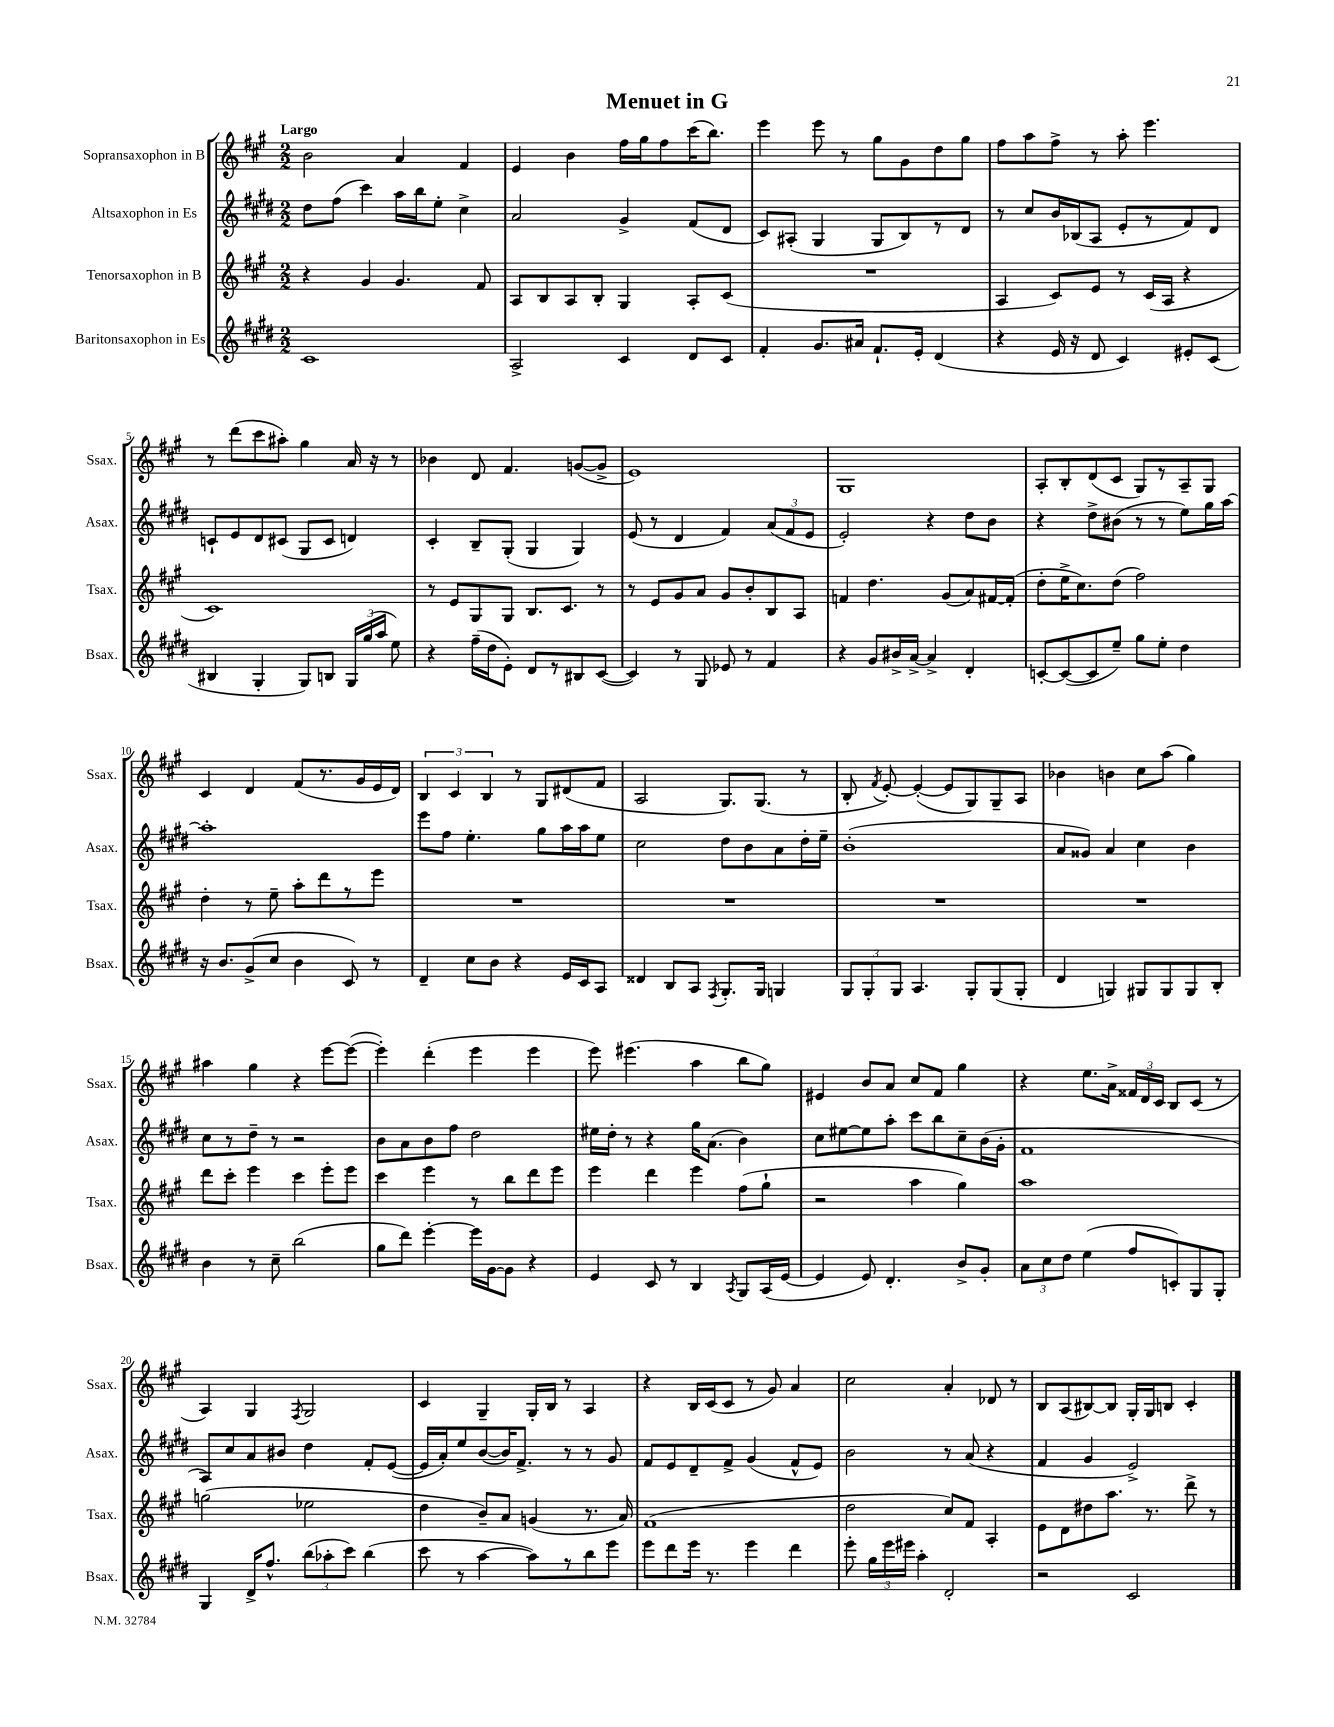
\header { title = "Menuet in G" }
<<
\new StaffGroup <<
\new Staff = "s0" \with { instrumentName = "Sopransaxophon in B" shortInstrumentName = "Ssax." } {
    \clef treble \key a \major \numericTimeSignature \time 2/2 \tempo "Largo"
    \autoBeamOff b'2 a'4 fis'4 |
    e'4 b'4 fis''16[ gis''16 fis''8 cis'''16( b''8.]) |
    e'''4 e'''8 r8 gis''8[ gis'8 d''8 gis''8] |
    fis''8[ a''8 fis''8]-> r8 a''8-. e'''4. |
    r8 d'''8[( cis'''8 ais''8]-.) gis''4 a'16 r16 r8 |
    bes'4 d'8 fis'4. g'8[~( g'8]-> |
    e'1) |
    gis1 |
    a8[-. b8-. d'8( cis'8] gis8[) r8 a8-- gis8] |
    cis'4 d'4 fis'8[( r8. gis'16 e'16 d'16]) |
    \tuplet 3/2 { b4 cis'4 b4 } r8 gis8[ dis'8( fis'8] |
    a2 gis8.[) gis8.]( r8 |
    b8-. \acciaccatura { fis'8 } e'8~-.) e'4~-.( e'8[ gis8) gis8-- a8] |
    bes'4 b'4 cis''8[ a''8]( gis''4) |
    ais''4 gis''4 r4 e'''8[~ e'''8]~( |
    e'''4-.) d'''4-.( e'''4 e'''4 |
    e'''8) eis'''4.( a''4 b''8[ gis''8]) |
    eis'4 b'8[ a'8] cis''8[ fis'8] gis''4 |
    r4 e''8.[ a'16]-> \tuplet 3/2 { fisis'16[ d'16 cis'16] } b8[ cis'8]( r8 |
    a4) gis4 \acciaccatura { fis8 } gis2 |
    cis'4 gis4-- gis16[-. b16] r8 a4 |
    r4 b16[ cis'16( cis'8] r8 gis'8) a'4 |
    cis''2 a'4-. des'8 r8 |
    b8[ a8( bis8~) bis8] gis16[-. gis16 b8] cis'4-. \bar "|." |
}
\new Staff = "s1" \with { instrumentName = "Altsaxophon in Es" shortInstrumentName = "Asax." } {
    \clef treble \key e \major \numericTimeSignature \time 2/2
    \autoBeamOff dis''8[ fis''8]( cis'''4) a''16[ b''16 e''8]-. cis''4-> |
    a'2 gis'4-> fis'8[( dis'8] |
    cis'8[) ais8]-.( gis4 gis8[ b8) r8 dis'8] |
    r8 cis''8[ b'16 bes16( a8] e'8[-. r8 fis'8) dis'8] |
    c'8[-! e'8 dis'8 cis'8]( gis8[ cis'8] d'4) |
    cis'4-. b8[-- gis8]-.( gis4 gis4) |
    e'8( r8 dis'4 fis'4) \tuplet 3/2 { a'8[( fis'8 e'8] } |
    e'2-.) r4 dis''8[ b'8] |
    r4 dis''8[-> bis'8]( r8 r8 e''8[) gis''16 a''16]~ |
    a''1-. |
    e'''8[ fis''8] e''4.-. gis''8[ a''16 a''16 e''8] |
    cis''2 dis''8[ b'8 a'8 dis''16-. e''16]-- |
    b'1-.( |
    a'8[ gisis'8]) a'4 cis''4 b'4 |
    cis''8[ r8 dis''8]-- r8 r2 |
    b'8[ a'8 b'8 fis''8] dis''2 |
    eis''16[ dis''16]-. r8 r4 gis''16[ a'8.]( b'4) |
    cis''8[ eis''8~ eis''8 a''8]-. cis'''8[ b''8 cis''8-- b'16( gis'16]-. |
    fis'1 |
    a8[) cis''8 a'8 bis'8] dis''4 fis'8[-. e'8]~( |
    e'16[ a'16-.) e''8 b'8~( b'16) fis'8.]-> r8 r8 gis'8 |
    fis'8[ e'8 dis'8-- fis'8]-> gis'4( fis'8[-^ e'8]) |
    b'2 r8 a'8( r4 |
    fis'4 gis'4 e'2->) \bar "|." |
}
\new Staff = "s2" \with { instrumentName = "Tenorsaxophon in B" shortInstrumentName = "Tsax." } {
    \clef treble \key a \major \numericTimeSignature \time 2/2
    \autoBeamOff r4 gis'4 gis'4. fis'8 |
    a8[ b8 a8 b8]-. gis4 a8[-. cis'8]( |
    R1 |
    a4 cis'8[) e'8] r8 cis'16[( a16] r4 |
    cis'1) |
    r8 e'8[ gis8 gis8] b8.[ cis'8.] r8 |
    r8 e'8[ gis'8 a'8] gis'8[ b'8-. b8 a8] |
    f'4 d''4. gis'8[( a'8) fis'16~ fis'16]-.( |
    d''8[-. e''16-> cis''8.) d''8]( fis''2) |
    d''4-. r8 e''8-- a''8[-. d'''8 r8 e'''8] |
    R1 |
    R1 |
    R1 |
    R1 |
    d'''8[ cis'''8]-. e'''4 cis'''4 e'''8[-. e'''8] |
    cis'''4 e'''4 r8 b''8[ d'''8 e'''8] |
    e'''4 d'''4 e'''4 fis''8[( gis''8]-! |
    r2 a''4 gis''4) |
    a''1 |
    g''2( ees''2 |
    d''4 b'8[--) a'8] g'4( r8. a'16) |
    fis'1( |
    d''2 cis''8[) fis'8] a4-. |
    e'8[ d'8 dis''8 a''8.] r8. d'''8-> r8 \bar "|." |
}
\new Staff = "s3" \with { instrumentName = "Baritonsaxophon in Es" shortInstrumentName = "Bsax." } {
    \clef treble \key e \major \numericTimeSignature \time 2/2
    \autoBeamOff cis'1 |
    a2-> cis'4 dis'8[ cis'8] |
    fis'4-. gis'8.[ ais'16] fis'8.[-! e'16]-. dis'4( |
    r4 e'16 r16 dis'8 cis'4) eis'8[-. cis'8]( |
    bis4 gis4-. gis8[) b8] \tuplet 3/2 { gis16[ gis''16( a''16] } e''8) |
    r4 fis''16[--( dis''16 e'8]-.) dis'8[ r8 bis8 cis'8]~( |
    cis'4) r8 gis8 ees'8 r8 fis'4 |
    r4 gis'8[ bis'16-> a'16]~-> a'4-> dis'4-. |
    c'8[~-. c'8~( c'8 e''8]--) gis''8[ e''8]-. dis''4 |
    r16 b'8.[ gis'8->( cis''8] b'4 cis'8) r8 |
    dis'4-- cis''8[ b'8] r4 e'16[ cis'16 a8] |
    disis'4 b8[ a8] \acciaccatura { fis8 } gis8.[-. gis16] g4 |
    \tuplet 3/2 { gis8[ gis8-. gis8] } a4. gis8[-. gis8( gis8]-. |
    dis'4 g4) gis8[ gis8 gis8 b8]-. |
    b'4 r8 cis''8-- b''2( |
    gis''8[ dis'''8]) e'''4~-. e'''16[ gis'16~ gis'8] r4 |
    e'4 cis'8 r8 b4 \acciaccatura { a8 } gis8[ a16( e'16]~ |
    e'4 e'8) dis'4.-. b'8[-> gis'8]-. |
    \tuplet 3/2 { a'8[ cis''8 dis''8] } e''4( fis''8[ c'8-.) gis8 gis8]-. |
    gis4 dis'16[-> fis''8.]-^ \tuplet 3/2 { b''8[( aes''8-. cis'''8]) } b''4( |
    cis'''8 r8 a''4~ a''8[) r8 b''8 e'''8] |
    e'''8[ dis'''8 e'''16] r8. e'''4 dis'''4 |
    e'''8-. \tuplet 3/2 { gis''16[ e'''16 eis'''16] } a''4-. dis'2-. |
    r2 cis'2 \bar "|." |
}
>>
>>
